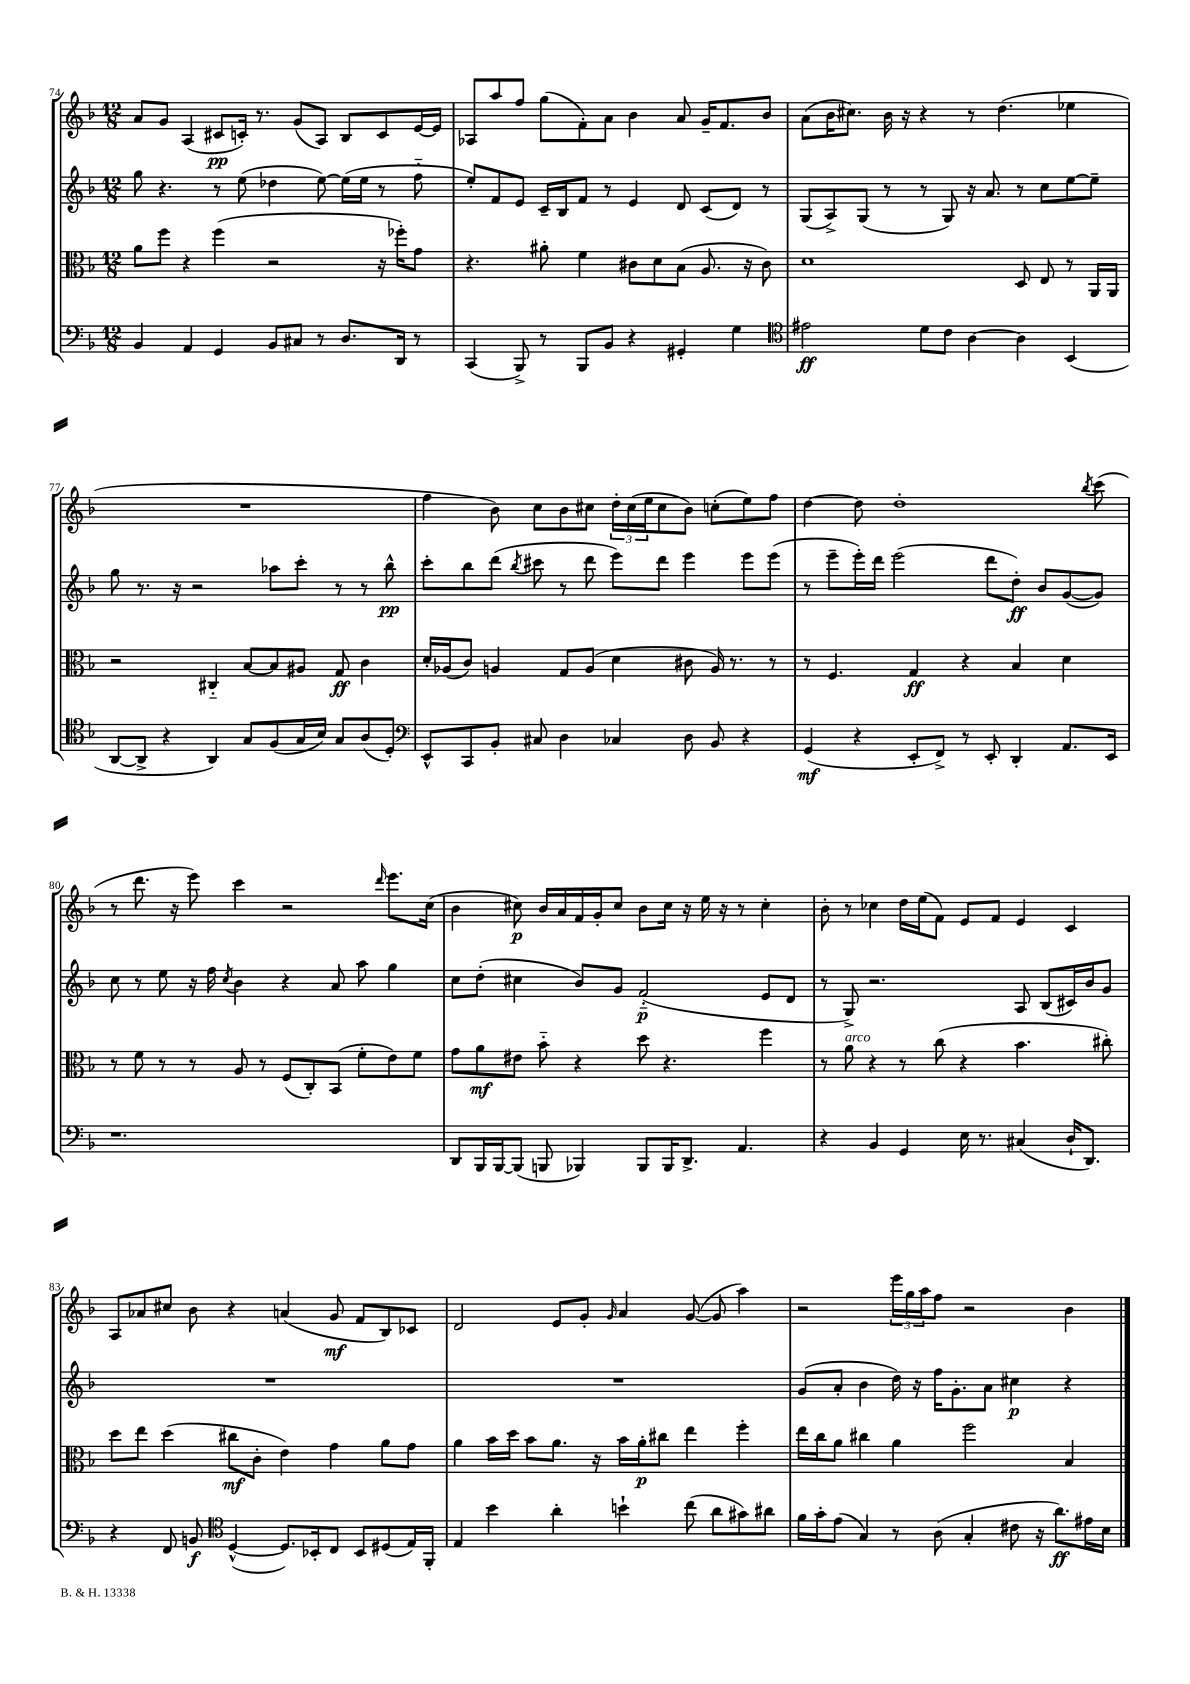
<<
\new StaffGroup <<
\new Staff = "s0" {
    \clef treble \key f \major \numericTimeSignature \time 12/8
    a'8 g'8 a4( cis'8\pp c'16-.) r8. g'8( a8) bes8 c'8 e'16~ e'16 |
    aes8 a''8 f''8 g''8( f'8-.) a'8 bes'4 a'8 g'16-- f'8. bes'8 |
    a'8( bes'16 cis''8.) bes'16 r16 r4 r8 d''4.( ees''4 |
    R1. |
    f''4 bes'8) c''8 bes'8 cis''8 \tuplet 3/2 { d''16-. cis''16( e''16 } cis''8 bes'8) c''8-.( e''8) f''8 |
    d''4~ d''8 d''1-. \acciaccatura { bes''8 } c'''8( |
    r8 d'''8. r16 e'''8) c'''4 r2 \grace { d'''16 } e'''8. c''16( |
    bes'4 cis''8\p) bes'16 a'16 f'16 g'16-. cis''8 bes'8 cis''16 r16 e''16 r16 r8 cis''4-. |
    bes'8-. r8 ces''4 d''16 e''16( f'8) e'8 f'8 e'4 c'4 |
    a8 aes'8 cis''8 bes'8 r4 a'4( g'8\mf f'8 bes8) ces'8 |
    d'2 e'8 g'8-. \grace { g'16 } a'4 g'8~( g'8 a''4) |
    r2 \tuplet 3/2 { e'''16 g''16 a''16 } f''8 r2 bes'4 \bar "|." |
}
\new Staff = "s1" {
    \clef treble \key f \major \numericTimeSignature \time 12/8
    g''8 r4. r8 e''8( des''4 e''8~) e''16( e''16 r8 f''8-_ |
    e''8-.) f'8 e'8 c'16-- bes16 f'8 r8 e'4 d'8 c'8( d'8) r8 |
    g8( a8->) g8( r8 r8 g8) r16 a'8. r8 c''8 e''8~ e''8-- |
    g''8 r8. r16 r2 aes''8 c'''8-. r8 r8 bes''8-^\pp |
    c'''8-. bes''8 d'''8( \acciaccatura { bes''8 } cis'''8 r8 d'''8 e'''8) d'''8 e'''4 e'''8 e'''8( |
    r8 e'''8-- e'''16-.) d'''16 e'''2( d'''8 d''8-.\ff) bes'8 g'8~( g'8) |
    c''8 r8 e''8 r16 f''16 \acciaccatura { c''8 } bes'4 r4 a'8 a''8 g''4 |
    c''8 d''8-.( cis''4 bes'8) g'8 f'2-_\p( e'8 d'8 |
    r8 g8->) r2. a8 bes8( cis'16) bes'16 g'8 |
    R1. |
    R1. |
    g'8( a'8-. bes'4 d''16) r16 f''16 g'8.-. a'8 cis''4\p r4 \bar "|." |
}
\new Staff = "s2" {
    \clef alto \key f \major \numericTimeSignature \time 12/8
    a'8 f''8 r4 f''4( r2 r16 fes''16-.) g'8 |
    r4. ais'8-. f'4 cis'8 d'8 bes8( a8. r16 cis'8) |
    d'1 d8 e8 r8 a,16 a,16 |
    r2 cis4-_ bes8~ bes8 ais8 g8\ff c'4 |
    d'16-. aes16( c'8) a4 g8 a8( d'4 cis'8 a16) r8. r8 |
    r8 f4. g4\ff r4 bes4 d'4 |
    r8 f'8 r8 r8 a8 r8 f8( c8-.) bes,8( f'8-. e'8) f'8 |
    g'8 a'8\mf eis'8 bes'8-_ r4 d''8 r4. f''4 |
    r8 a'8^\markup { \italic "arco" } r4 r8 c''8( r4 bes'4. cis''8-.) |
    d''8 e''8 d''4( cis''8\mf c'8-. e'4) g'4 a'8 g'8 |
    a'4 bes'16 d''16 bes'8 a'8. r16 bes'16 a'16-.\p cis''8 e''4 f''4-. |
    e''16 c''16 a'8 cis''4 a'4 f''2 bes4 \bar "|." |
}
\new Staff = "s3" {
    \clef bass \key f \major \numericTimeSignature \time 12/8
    bes,4 a,4 g,4 bes,8 cis8 r8 d8. d,16 r8 |
    c,4( bes,,8->) r8 bes,,8 bes,8 r4 gis,4-. g4 |
    \clef tenor eis'2\ff d'8 c'8 a4~ a4 bes,4( |
    a,8~ a,8-> r4 a,4) g8 f8( g16 bes16) g8 a8( d8-.) |
    \clef bass e,8-^ c,8 bes,8-. cis8 d4 ces4 d8 bes,8 r4 |
    g,4\mf( r4 e,8-. f,8->) r8 e,8-. d,4-. a,8. e,16 |
    r1. |
    d,8 bes,,16 bes,,16~ bes,,8( b,,8 bes,,4) bes,,8 bes,,16 d,8.-> a,4. |
    r4 bes,4 g,4 e16 r8. cis4( d16-! d,8.) |
    r4 f,8 b,8\f \clef tenor d4~-^( d8.) bes,16-. c8 bes,8 dis8( e16) f,16-. |
    e4 bes'4 a'4-. b'4-! c''8( a'8 gis'8) ais'8 |
    f'16 g'16-. e'8( g4) r8 a8( g4-. cis'8 r16 a'8.\ff) eis'16 bes16 \bar "|." |
}
>>
>>
\layout { \context { \Score currentBarNumber = #74 } }
